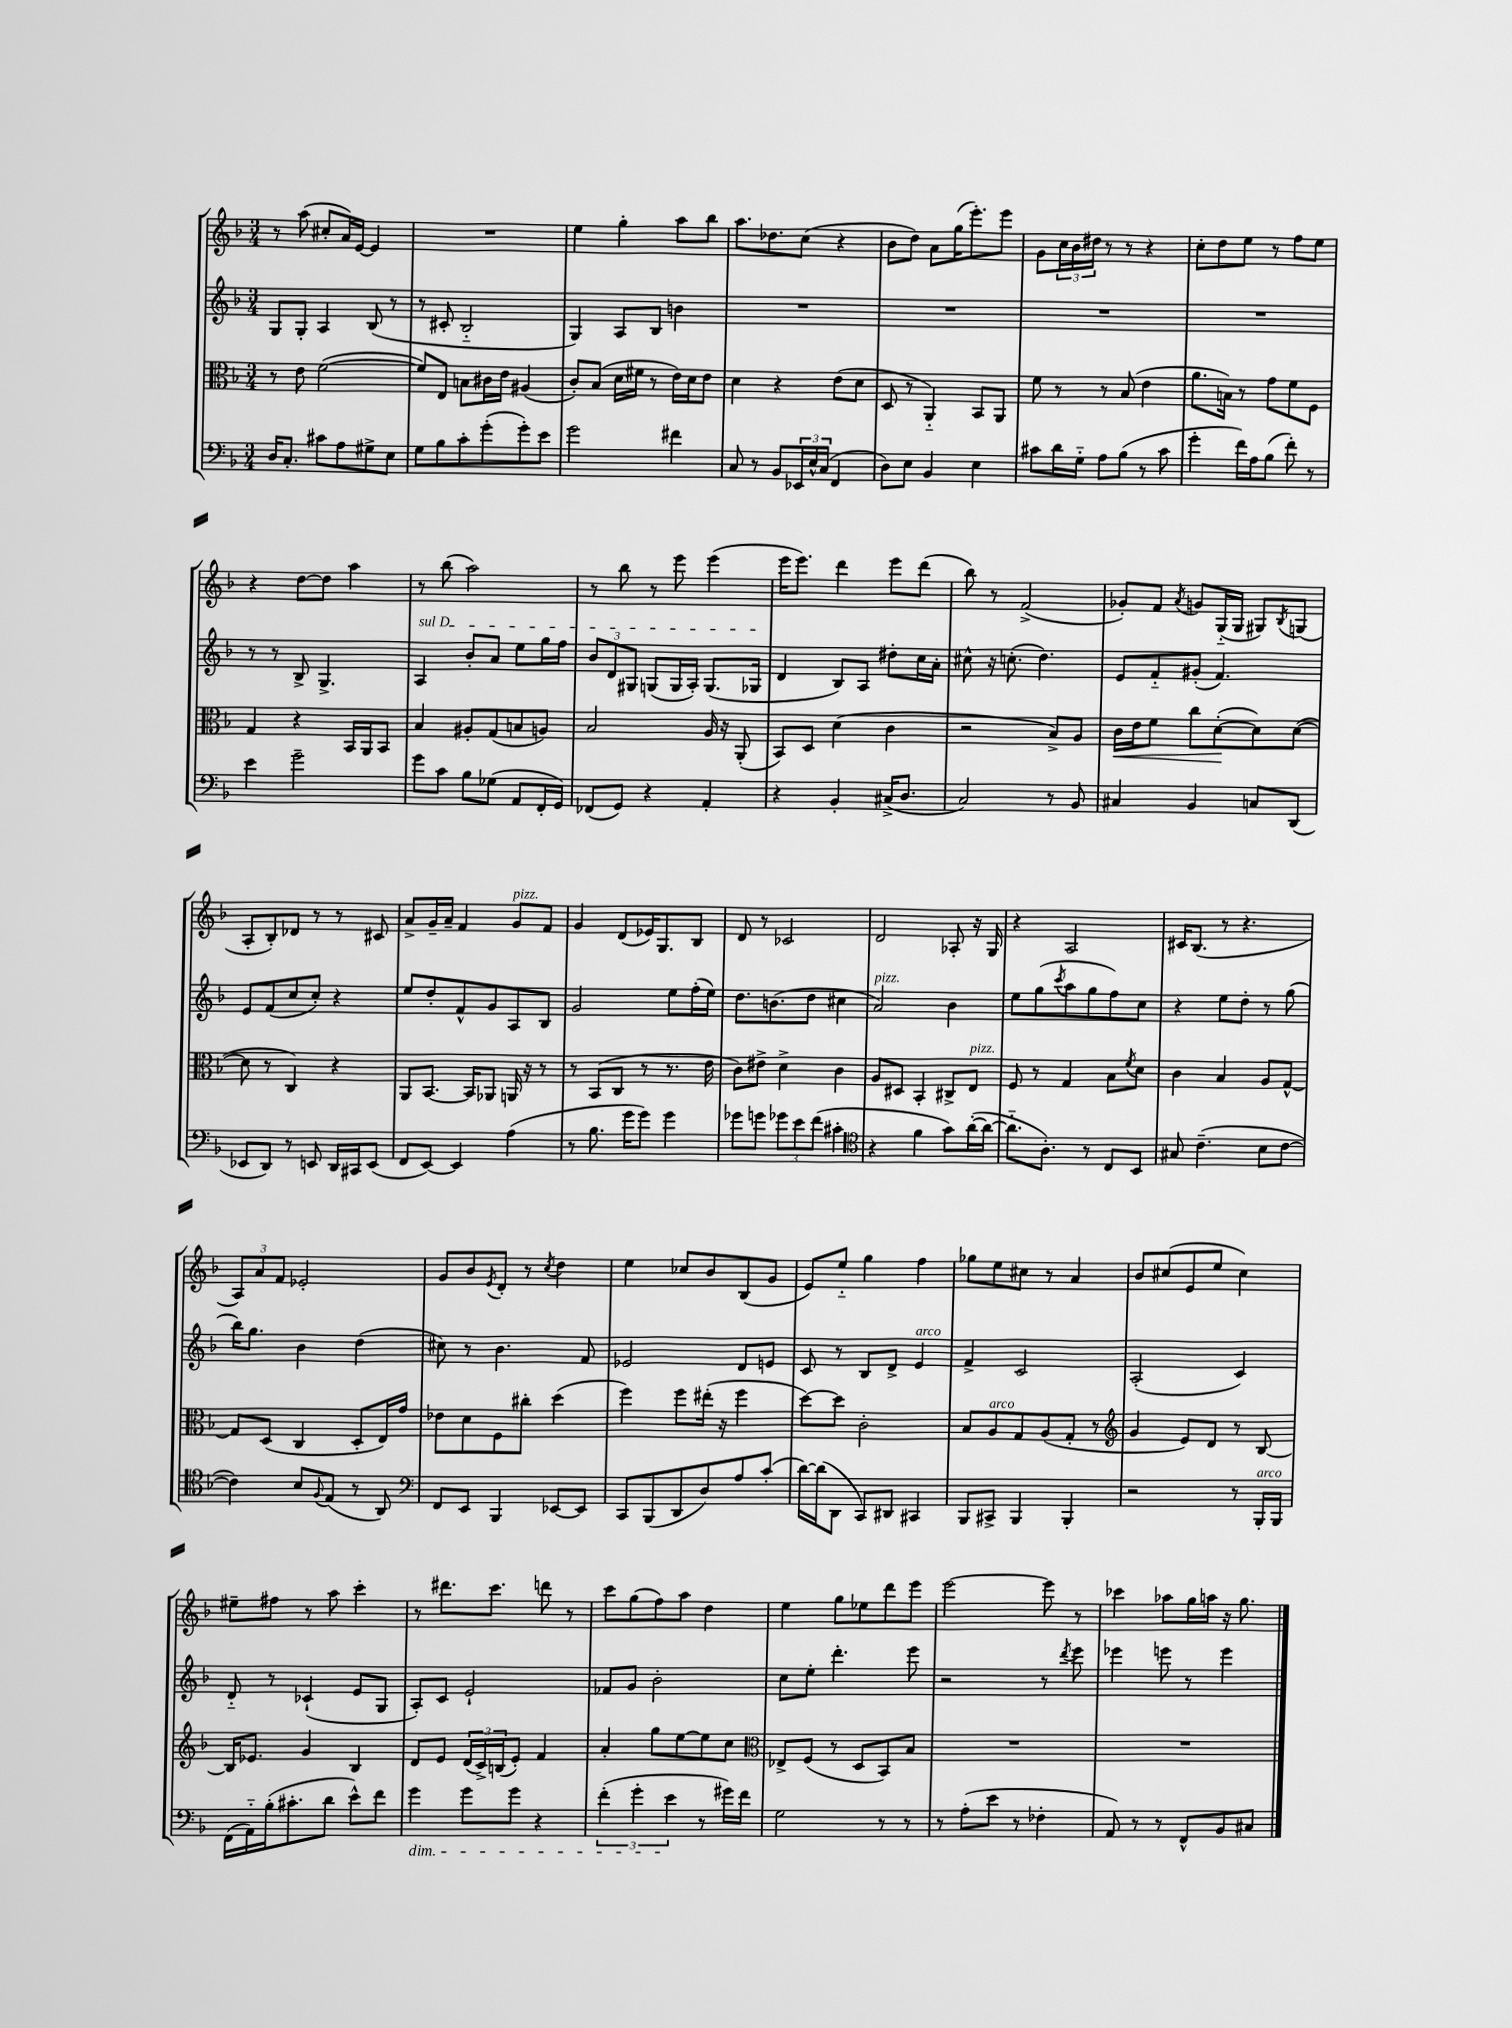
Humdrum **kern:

**kern	**kern	**kern	**kern
*staff4	*staff3	*staff2	*staff1
*clefF4	*clefC3	*clefG2	*clefG2
*k[b-]	*k[b-]	*k[b-]	*k[b-]
*M3/4	*M3/4	*M3/4	*M3/4
16D	8r	8G	8r
8.C'	.	.	.
.	8e	8G'	(8aa
8c#	([2f	4A	8cc#'
8A	.	.	16a)
.	.	.	[16e
8G#^	.	(8B-	4e]
8E	.	8r	.
=	=	=	=
8G	8f])	8r	2.r
8B-	8E	8c#'	.
8c'	8B	2B-'~	.
(8g'	16c#	.	.
.	16e	.	.
8g')	(4A#	.	.
8e	.	.	.
=	=	=	=
2g	8c')	4G)	4ee
.	(8B-	.	.
.	16d	8A	4gg'
.	16f#	.	.
.	8r	8B-	.
4f#	16e)	4b	8aa
.	16d	.	.
.	8e	.	8bb-
=	=	=	=
8C	4d	2.r	8.aa
8r	.	.	.
.	.	.	8.dd-
8BB-	4r	.	.
24EE-	.	.	(8cc
24E^^	.	.	.
(24C	.	.	.
4FF	(8e	.	4r
.	8d	.	.
=	=	=	=
8D)	8D	2.r	8b-
8E	8r	.	8dd)
4BB-	4AA'~)	.	8a
.	.	.	(16gg
.	.	.	8.eee')
4E	8BB-	.	.
.	8AA	.	8eee
=	=	=	=
8c#	8f	2.r	8g
16d	8r	.	24cc
.	.	.	24b-
16G'~	.	.	.
.	.	.	24dd#
8A	8r	.	8r
(8B-	(8B-	.	8r
8r	4e	.	4r
8c#	.	.	.
=	=	=	=
4g'	8.a	2.r	8cc'
.	.	.	8dd
.	16B)	.	.
16f)	8r	.	8ee
16A	.	.	.
(8B-	8g	.	8r
8f')	8f	.	8ff
8r	8F	.	8ee
=	=	=	=
4e	4G	8r	4r
.	.	8r	.
2g~	4r	8B-^	[8dd
.	.	4.G^	8dd]
.	16BB-	.	4aa
.	16AA	.	.
.	8BB-	.	.
=	=	=	=
8g	4B-	4A	8r
8c	.	.	(8bb-
8B-	8A#'	8b-'	2aa)
(8G-	(8G	8a	.
8AA	8B	8ee	.
16FF'	8A)	16gg	.
16GG)	.	16ff	.
=	=	=	=
(8FF-	2B-	12b-	8r
.	.	12d	.
8GG)	.	.	8bb-
.	.	12G#	.
4r	.	(8G	8r
.	.	16G	8eee
.	.	16A')	.
4AA'	16A	(8.G	(4eee
.	16r	.	.
.	(8AA'	.	.
.	.	16G-	.
=	=	=	=
4r	8BB-)	4d	16eee
.	.	.	8.eee)
.	8D	.	.
4BB-'	(4d	8B-)	4ddd
.	.	8A	.
(16C#^	4c	8dd#'	8eee
8.D	.	.	.
.	.	16cc	(8ddd
.	.	16a'	.
=	=	=	=
2C)	2r	8cc#^^	8bb-)
.	.	16r	8r
.	.	(8.cc'	.
.	.	.	(2f^
.	.	4.dd)	.
8r	8B-^)	.	.
8BB-	8A	.	.
=	=	=	=
4C#	16c	8e	8g-')
.	16e	.	.
.	8f	8f'~	8f
.	.	.	8qa
4BB-	8cc	(8g#'	8g
.	([8d'	4.f)	(16G'~
.	.	.	16G
8C	8d])	.	8G#)
.	.	.	8qB-
(8DD	([8d	.	(8G
=	=	=	=
8EE-	8d]	8e	8A'
8DD)	8r	(8f	8B-')
8r	4C)	8cc	8d-
8EE	.	8cc')	8r
16DD	4r	4r	8r
16CC#	.	.	.
(8EE	.	.	8c#
=	=	=	=
8FF	8AA	8ee	8a^
[8EE)	[8.BB-	8dd'	16g~
.	.	.	16a~
4EE]	.	8f^^	4f
.	16BB-]	.	.
.	8AA-	8g	.
(4A	16AA	8A	8g
.	16r	.	.
.	8r	8B-	8f
=	=	=	=
8r	8r	2g	4g
8.B-	(8BB-	.	.
.	8C	.	(8d
16g	.	.	.
8g)	8r	.	16e-)
.	.	.	8.G
4g	8.r	8ee	.
.	.	(16ff'	8B-
.	16e	16ee)	.
=	=	=	=
8g-	8c)	8.dd	8d
8g	8e#^	.	8r
.	.	(8.b	.
12g-	4d^	.	2c-
12e	.	.	.
.	.	8dd	.
(12f	.	.	.
4c#'	4c	4cc#	.
=	=	=	=
*clefC4	*	*	*
4r	8A	2a)	2d
.	8D#	.	.
4f	4BB-'	.	.
8g)	8C#^	4b-	8A-'
([16a'	8E	.	16r
16a_	.	.	16G
=	=	=	=
8.a'~]	8F	8ee	4r
.	8r	(8gg	.
8.A')	.	.	.
.	.	8qccc	.
.	4G	8aa	2A
8r	.	8gg	.
8C	8B-	8ff)	.
.	8qf	.	.
8BB-	8d	8cc	.
=	=	=	=
8G#	4c	4r	16c#
.	.	.	(8.B-
(4.c~	.	.	.
.	4B-	8ee	8r
.	.	8dd'	4.r
8B-	8A	8r	.
[8c	[8G^^	(8gg	.
=	=	=	=
4c])	8G]	16bb-)	12A)
.	.	8.gg	.
.	.	.	12a
.	(8D	.	.
.	.	.	12f
8B-	4C	4b-	2e-'
8qqF	.	.	.
(8E	.	.	.
8r	8D'	(4dd	.
8AA)	16E)	.	.
.	16g	.	.
=	=	=	=
*clefF4	*	*	*
8FF	8e-	8cc#)	8g
8EE	8d	8r	8b-
.	.	.	8qe
4BBB-	8F	4.b-	8d'
.	8cc#'	.	8r
.	.	.	8qcc
[8EE-	(4dd	.	4dd
8EE-]	.	8f	.
=	=	=	=
8CC	4ff)	2e-	4ee
(8BBB-	.	.	.
8DD	8ff	.	8cc-
8D)	(16ee#'	.	8b-
.	16r	.	.
8A	4ff	8d	(8B-
(8c'	.	8e	8g
=	=	=	=
[16d)	[8dd)	8c	8e)
(16d]	.	.	.
8DD	8dd]	8r	8ee'~
8CC)	2c'	8B-	4gg
8DD#	.	8d^	.
4CC#	.	4e	4ff
=	=	=	=
8BBB-	8B-	4f^	8gg-
8CC#^	8A	.	8ee
4BBB-	8G	2c	8cc#
.	(8A	.	8r
4BBB-'	8G'	.	4a
.	8r	.	.
=	=	=	=
*	*clefG2	*	*
2r	4g	(2A'	8b-
.	.	.	(8cc#
.	8e)	.	8e
.	8d	.	8ee
8r	8r	4c)	4cc#)
16BBB-'	[8B-	.	.
16BBB-	.	.	.
=	=	=	=
(16FF	16B-]	8d'~	8ee#~
16AA'~)	8.e-	.	.
(16B-'	.	8r	8ff#
8.c#'	.	.	.
.	4g	(4c-`	8r
8d	.	.	8aa
8e^^)	4B-	8e	4ccc'
8f	.	8G	.
=	=	=	=
4g	8d	8A')	8r
.	8e	8c	8.ddd#
8g	(24d	2e`	.
.	24c^)	.	.
.	.	.	8.ccc
.	(24B	.	.
8g	8e')	.	.
4r	4f	.	8ddd
.	.	.	8r
=	=	=	=
(6f'	4a'	8f-	8ccc
.	.	8g	(8gg
6g'	.	.	.
.	8gg	2b-'	8ff)
6e	.	.	.
.	[8ee	.	8aa
8r	8ee]	.	4dd
16g#)	8cc	.	.
16f	.	.	.
=	=	=	=
*	*clefC3	*	*
2G	8E-^	8cc	4ee
.	(8F	8ee'	.
.	8r	4.ddd'	8gg
.	8D	.	8ee-
8r	8BB-)	.	8ddd
8r	8B-	8eee	8eee
=	=	=	=
8r	2.r	2r	[2eee
(8A'	.	.	.
8e	.	.	.
8r	.	.	.
4F-'	.	8r	8eee]
.	.	8qddd	.
.	.	8eee	8r
=	=	=	=
8AA)	2.r	4eee-	4ccc-
8r	.	.	.
8r	.	8eee	8aa-
8FF^^	.	8r	16gg
.	.	.	16aa
8BB-	.	4eee	16r
.	.	.	8.gg
8C#	.	.	.
==	==	==	==
*-	*-	*-	*-
